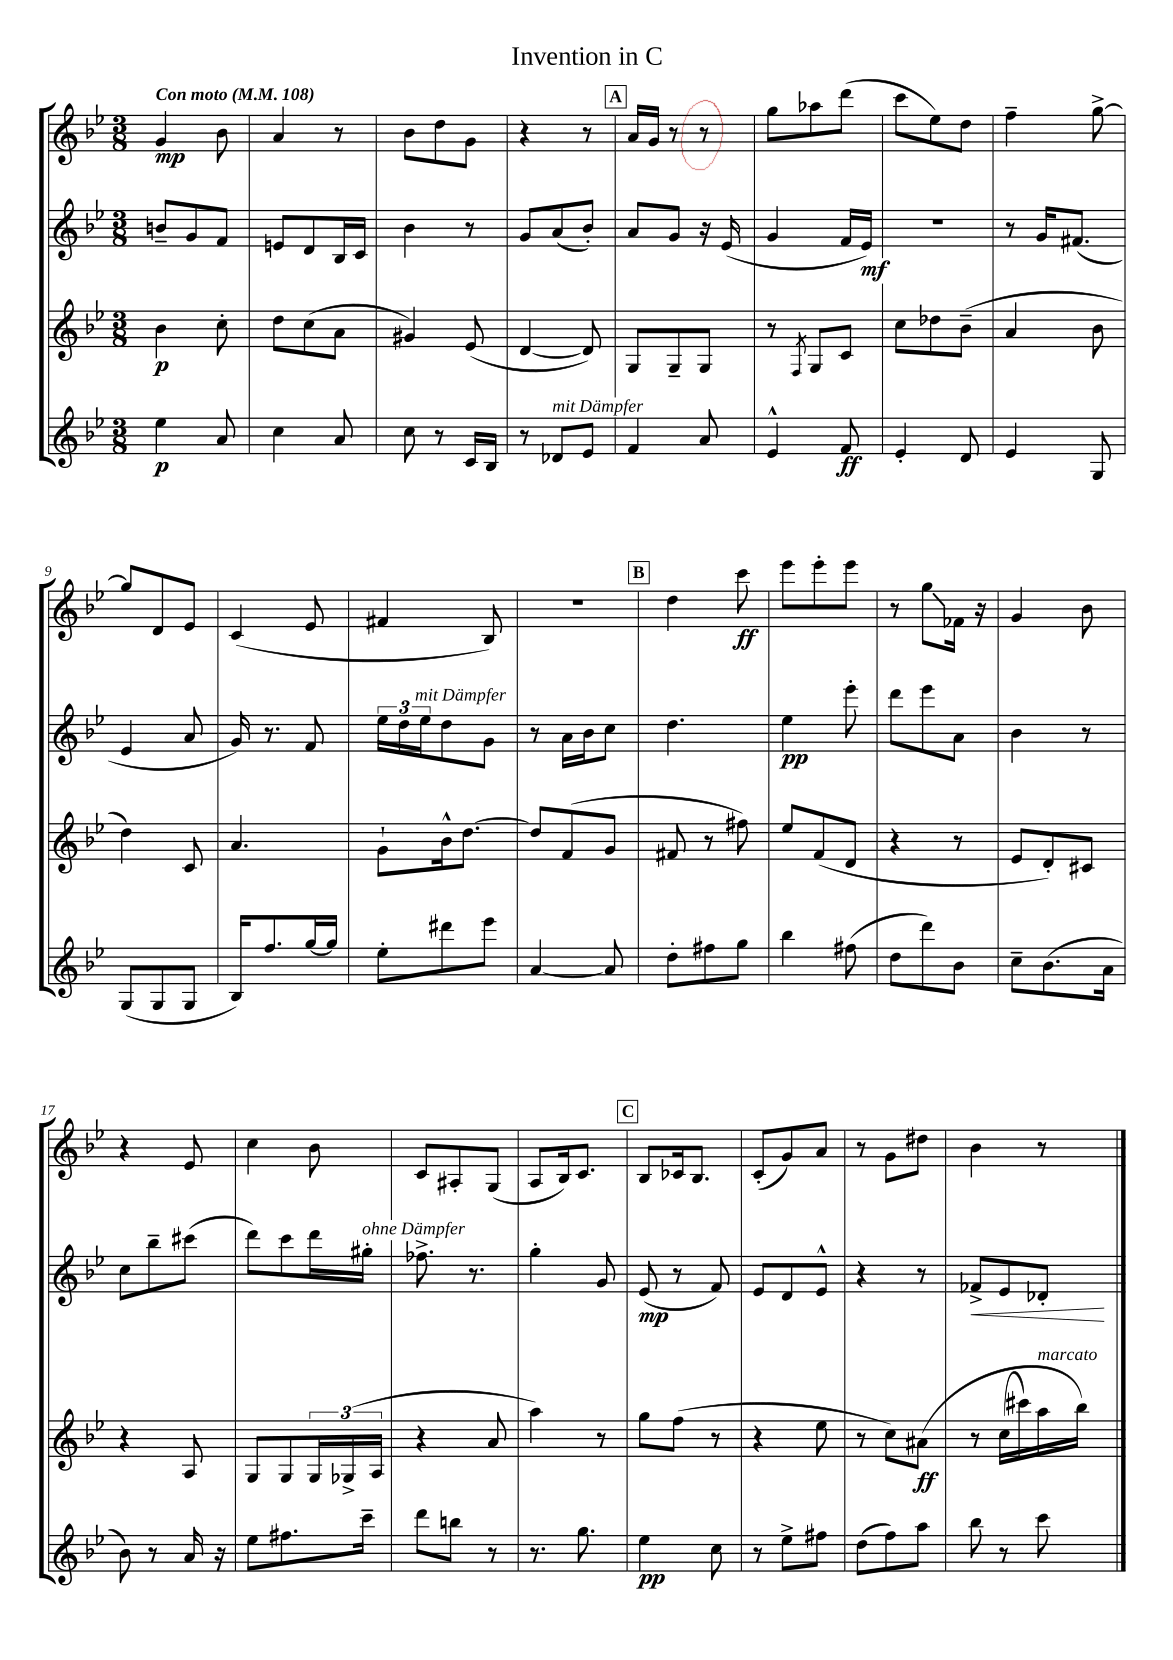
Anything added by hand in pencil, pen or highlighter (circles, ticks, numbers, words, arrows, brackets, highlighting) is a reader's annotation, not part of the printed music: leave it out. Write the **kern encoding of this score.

**kern	**kern	**kern	**kern
*staff4	*staff3	*staff2	*staff1
*clefG2	*clefG2	*clefG2	*clefG2
*k[b-e-]	*k[b-e-]	*k[b-e-]	*k[b-e-]
*M3/8	*M3/8	*M3/8	*M3/8
*MM108	*MM108	*MM108	*MM108
4ee-	4b-	8b~	4g
.	.	8g	.
8a	8cc'	8f	8b-
=	=	=	=
4cc	8dd	8e	4a
.	(8cc	8d	.
8a	8a	16B-	8r
.	.	16c	.
=	=	=	=
8cc	4g#)	4b-	8b-
8r	.	.	8dd
16c	(8e-	8r	8g
16B-	.	.	.
=	=	=	=
8r	[4d	8g	4r
8d-	.	(8a	.
8e-	8d])	8b-')	8r
=	=	=	=
4f	8G	8a	16a
.	.	.	16g
.	8G~	8g	8r
8a	8G	16r	8r
.	.	(16e-	.
=	=	=	=
4e-^^	8r	4g	8gg
.	8qF	.	.
.	8G	.	8aa-
8f	8c	16f	(8ddd
.	.	16e-)	.
=	=	=	=
4e-'	8cc	4.r	8ccc
.	8dd-	.	8ee-)
8d	(8b-~	.	8dd
=	=	=	=
4e-	4a	8r	4ff~
.	.	16g	.
.	.	(8.f#	.
8G	8b-	.	[8gg^
=	=	=	=
(8G	4dd)	4e-	8gg]
8G	.	.	8d
8G	8c	8a	8e-
=	=	=	=
16B-)	4.a	16g)	(4c
8.ff	.	8.r	.
[16gg	.	8f	8e-
16gg]	.	.	.
=	=	=	=
8ee-'	8g`	24ee-	4f#
.	.	24dd	.
.	.	24ee-	.
8ddd#	16b-^^	8dd	.
.	[8.dd	.	.
8eee-	.	8g	8B-)
=	=	=	=
[4a	8dd]	8r	4.r
.	(8f	16a	.
.	.	16b-	.
8a]	8g	8cc	.
=	=	=	=
8dd'	8f#	4.dd	4dd
8ff#	8r	.	.
8gg	8ff#)	.	8ccc
=	=	=	=
4bb-	8ee-	4ee-	8eee-
.	(8f	.	8eee-'
(8ff#	8d	8eee-'	8eee-
=	=	=	=
8dd	4r	8ddd	8r
8ddd)	.	8eee-	8gg
8b-	8r	8a	16f-
.	.	.	16r
=	=	=	=
8cc~	8e-	4b-	4g
(8.b-	8d')	.	.
.	8c#	8r	8b-
16a	.	.	.
=	=	=	=
8b-)	4r	8cc	4r
8r	.	8bb-~	.
16a	8A	(8ccc#	8e-
16r	.	.	.
=	=	=	=
8ee-	8G	8ddd)	4cc
8.ff#	8G	8ccc	.
.	24G	16ddd	8b-
.	(24G-^	.	.
16ccc~	.	16gg#'	.
.	24A	.	.
=	=	=	=
8ddd	4r	8.ff-^	8c
8bb	.	.	8A#'
.	.	8.r	.
8r	8a	.	(8G
=	=	=	=
8.r	4aa)	4gg'	8A
.	.	.	16B-)
8.gg	.	.	8.c
.	8r	8g	.
=	=	=	=
4ee-	8gg	(8e-	8B-
.	(8ff	8r	16c-
.	.	.	8.B-
8cc	8r	8f)	.
=	=	=	=
8r	4r	8e-	(8c'
8ee-^	.	8d	8g)
8ff#	8ee-	8e-^^	8a
=	=	=	=
(8dd	8r	4r	8r
8ff)	8cc)	.	8g
8aa	&(8a#	8r	8dd#
=	=	=	=
8bb-	8r	8f-^	4b-
8r	(16cc	8e-	.
.	16ccc#)	.	.
8ccc	16aa	8d-'	8r
.	16bb-&)	.	.
==	==	==	==
*-	*-	*-	*-
